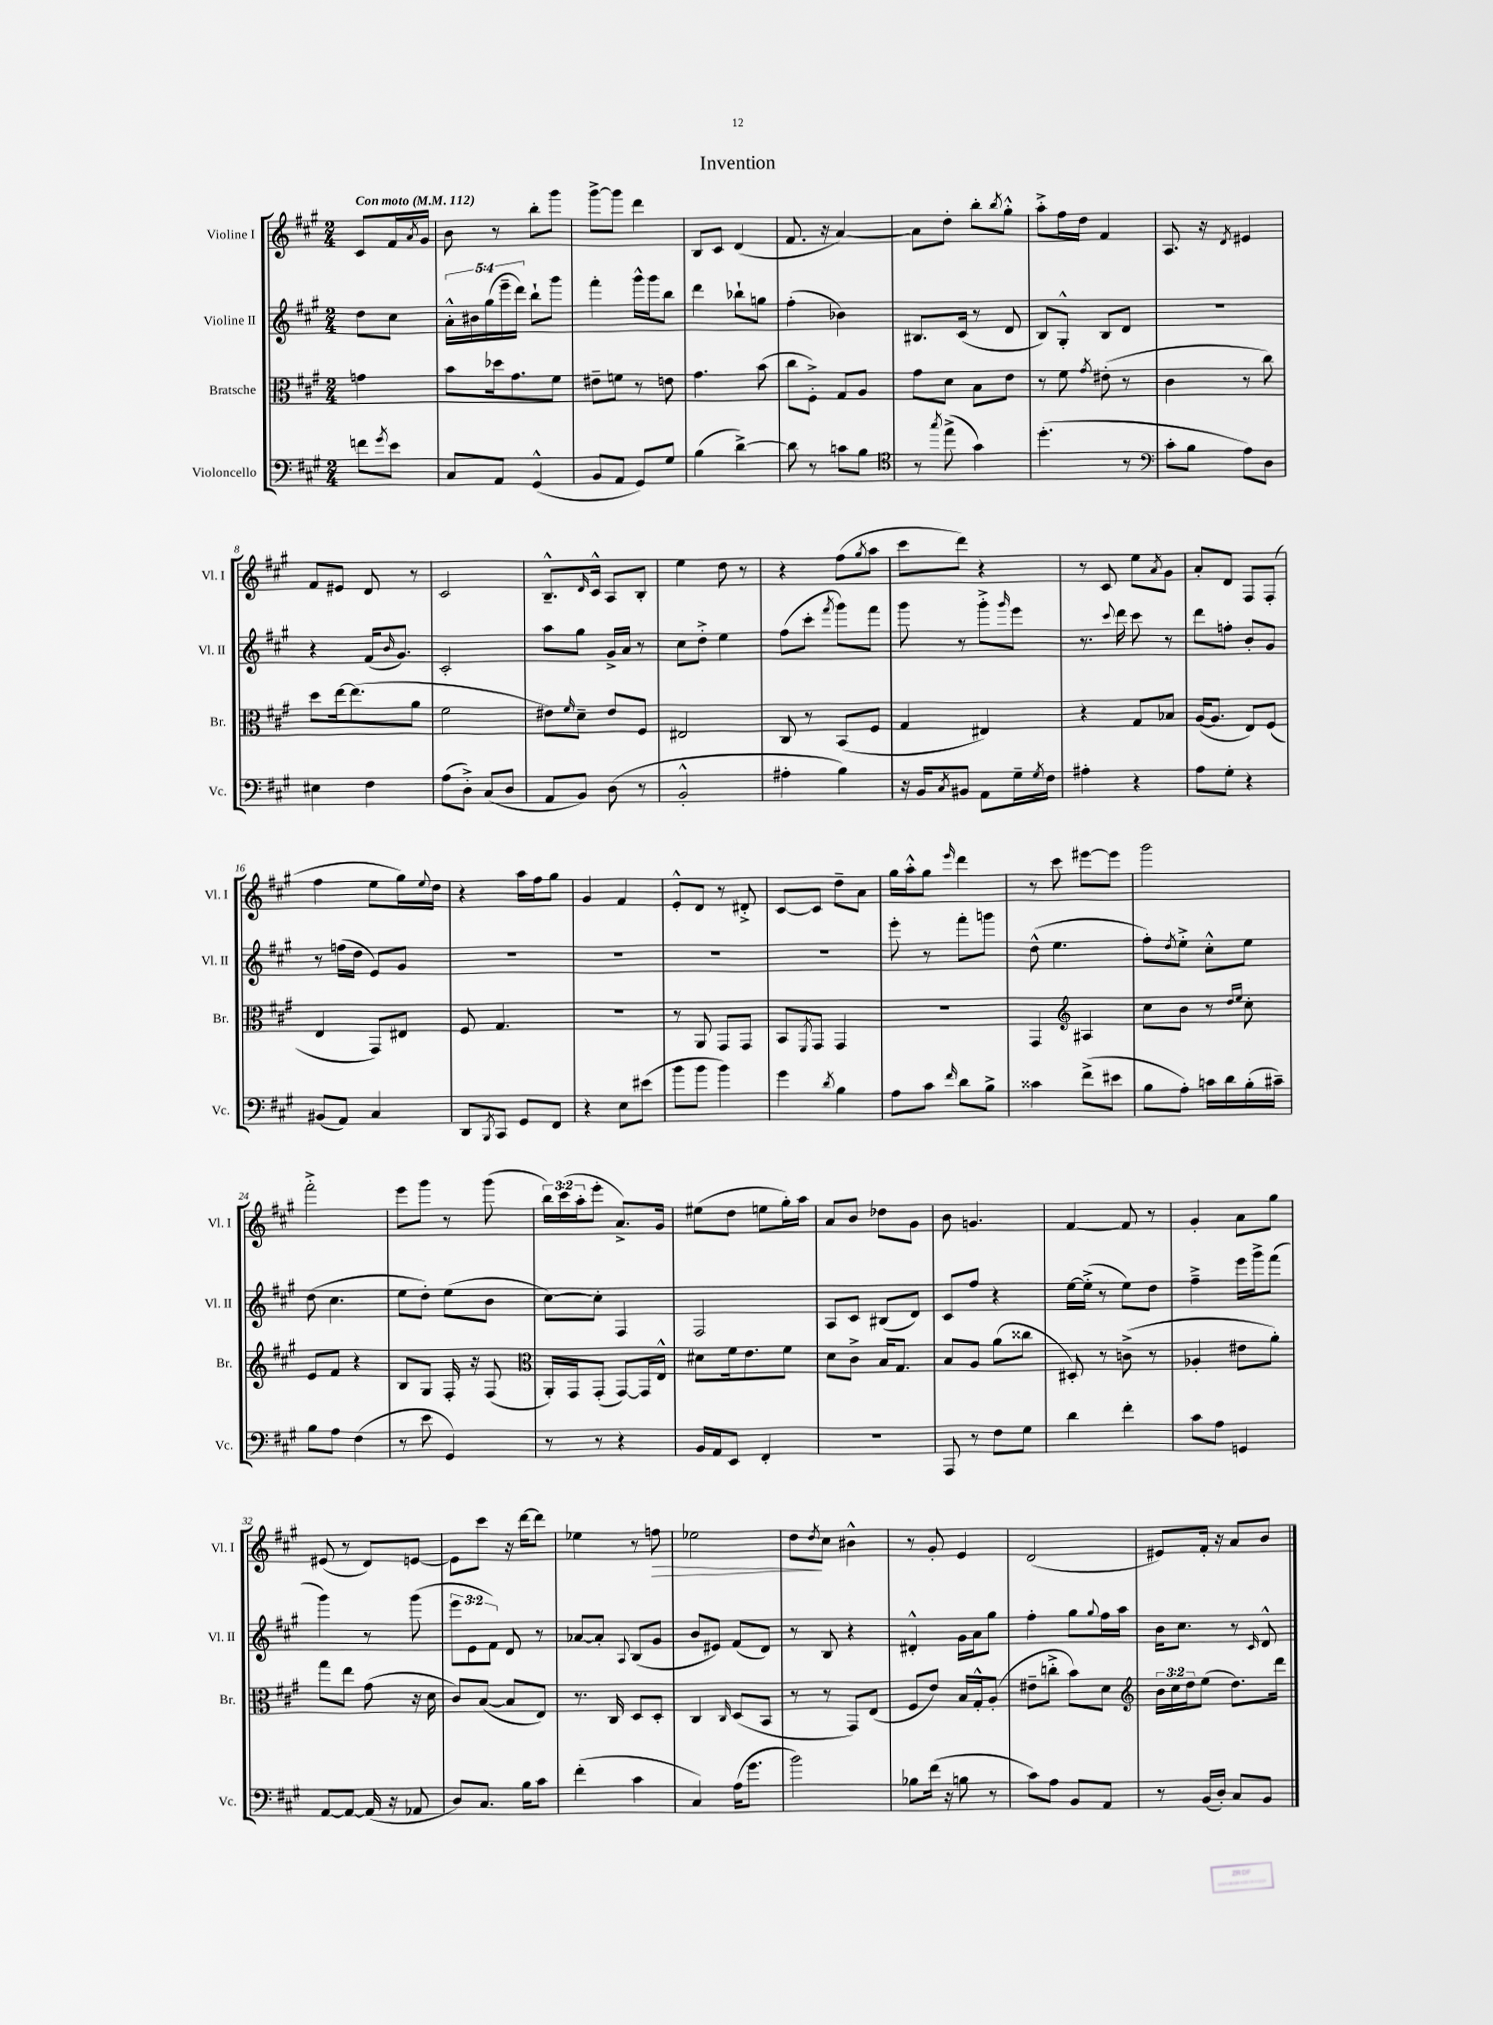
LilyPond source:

\header { title = "Invention" }
<<
\new StaffGroup <<
\new Staff = "s0" \with { instrumentName = "Violine I" shortInstrumentName = "Vl. I" } {
    \clef treble \key a \major \numericTimeSignature \time 2/4 \override Staff.TupletNumber.text = #tuplet-number::calc-fraction-text \partial 4 \tempo "Con moto" 4 = 112
    cis'8 fis'16 \acciaccatura { a'8 } gis'16 |
    b'8 r8 b''8-. gis'''8 |
    gis'''8~-> gis'''8 d'''4 |
    b8 cis'8 d'4( |
    fis'8. r16 a'4~) |
    a'8 d''8-. b''8-. \acciaccatura { b''8 } gis''8-.-^ |
    a''8-.-> fis''16 d''16 fis'4 |
    a8. r16 \acciaccatura { d'8 } eis'4 |
    fis'8 eis'8 d'8 r8 |
    cis'2 |
    b8.---^ \grace { d'16 } cis'16-^ a8 b8-. |
    e''4 d''8 r8 |
    r4 fis''8( \acciaccatura { gis''8 } a''8 |
    cis'''8 d'''8) r4 |
    r8 cis'8 e''8 \acciaccatura { a'8 } gis'8 |
    a'8-. d'8 fis8 fis8-.( |
    fis''4 e''8 gis''16) \appoggiatura { e''8 } d''16 |
    r4 a''16 fis''16 gis''8 |
    gis'4 fis'4 |
    e'8-.-^ d'8 r8 dis'8-.-> |
    cis'8~ cis'8 d''8-- a'8 |
    gis''16 a''16-.-^ gis''8 \grace { e'''16 } d'''4 |
    r8 cis'''8 eis'''8~ eis'''8 |
    gis'''2 |
    fis'''2-.-> |
    e'''8 gis'''8 r8 gis'''8( |
    \tuplet 3/2 { b''16) cis'''16( a''16-. } e'''8-. a'8.->) gis'16 |
    eis''8( d''8 e''8 gis''16-.) a''16 |
    a'8 b'8 des''8 gis'8 |
    b'8 g'4. |
    fis'4~ fis'8 r8 |
    gis'4-. a'8 gis''8 |
    eis'8( r8 d'8) e'8~ |
    e'8 cis'''8 r16 d'''16~ d'''8 |
    ees''4 r8 f''8\> |
    ees''2 |
    d''8\! \acciaccatura { d''8 } cis''8 bis'4-^ |
    r8 gis'8-. e'4 |
    d'2( |
    eis'8) fis'16-. r16 a'8 b'8 \bar "|." |
}
\new Staff = "s1" \with { instrumentName = "Violine II" shortInstrumentName = "Vl. II" } {
    \clef treble \key a \major \numericTimeSignature \time 2/4 \override Staff.TupletNumber.text = #tuplet-number::calc-fraction-text \partial 4
    d''8 cis''8 |
    \tuplet 5/4 { a'16-.-^ bis'16 gis''16( e'''16-- d'''16) } b''8-! gis'''8 |
    fis'''4-. gis'''16-^ gis'''16 b''8 |
    d'''4 bes''8-! g''8 |
    fis''4-.( bes'4) |
    bis8. cis'16( r8 d'8 |
    b8) gis8-.-^ b8 d'8 |
    R2 |
    r4 fis'16( \grace { b'16 } gis'8.) |
    cis'2-. |
    a''8 gis''8 gis'16-> a'16 r8 |
    cis''8 d''8-.-> e''4 |
    fis''8( cis'''8-. \acciaccatura { fis'''8 } gis'''8) fis'''8 |
    gis'''8 r8 gis'''8-.-> \grace { gis'''16 } e'''8 |
    r8. \appoggiatura { cis'''8 } d'''16 cis'''8 r8 |
    d'''8 f''8-. b'8-. gis'8 |
    r8 f''16( d''16 e'8) gis'8 |
    R2 |
    R2 |
    R2 |
    R2 |
    e'''8-. r8 fis'''8-. g'''8 |
    d''8-^( e''4. |
    fis''8-.) \acciaccatura { d''8 } e''8-.-> cis''8-.-^ e''8 |
    d''8( cis''4. |
    e''8 d''8-.) e''8( b'8 |
    cis''8~) cis''8-. fis4 |
    fis2 |
    a8 cis'8 bis8( d'8) |
    cis'8 fis''8 r4 |
    e''16~ e''16-.->( r8 e''8) d''8 |
    fis''4---> e'''16 gis'''16-> fis'''8( |
    gis'''4) r8 gis'''8( |
    \tuplet 3/2 { e'''8 e'8 fis'8) } d'8 r8 |
    aes'8~ aes'8-. \appoggiatura { a8 } b8( gis'8 |
    b'8 eis'8) fis'8( d'8) |
    r8 b8 r4 |
    dis'4-.-^ gis'16 a'16 gis''8 |
    fis''4-. gis''8 \appoggiatura { gis''8 } fis''16 a''16 |
    b'16 cis''8. r8 \grace { cis'16 } d'8-^ \bar "|." |
}
\new Staff = "s2" \with { instrumentName = "Bratsche" shortInstrumentName = "Br." } {
    \clef alto \key a \major \numericTimeSignature \time 2/4 \override Staff.TupletNumber.text = #tuplet-number::calc-fraction-text \partial 4
    g'4 |
    b'8 des''16 gis'8. fis'8 |
    eis'8-- f'8 r8 e'8 |
    gis'4. b'8( |
    cis''8 fis8-.->) gis8 a8 |
    gis'8 d'8 b8 e'8 |
    r8 fis'8 \acciaccatura { gis'8 } eis'8-.( r8 |
    cis'4 r8 cis''8) |
    d''8 e''16~ e''8.( a'8 |
    fis'2 |
    eis'8) \grace { fis'16 } d'8-- eis'8 fis8 |
    eis2 |
    cis8 r8 b,8( fis8 |
    gis4 eis4) |
    r4 gis8 bes8 |
    a16~( a8. e8) fis8( |
    e4 gis,8) eis8 |
    fis8 gis4. |
    r2 |
    r8 a,8 gis,8 gis,8 |
    b,8 \acciaccatura { fis,8 } gis,8 gis,4 |
    r2 |
    gis,4 \clef treble ais4 |
    cis''8 b'8 r8 \grace { d''16 e''16 } cis''8-. |
    e'8 fis'8 r4 |
    b8 gis8 fis16-. r16 fis8( |
    \clef alto a,16-.) gis,16 gis,8-.( gis,8~) gis,16 e16-^ |
    dis'8 fis'16 e'8. fis'8 |
    d'8 cis'8-> b16 gis8. |
    b8 a8 a'8( cisis''8 |
    dis8-.) r8 c'8->( r8 |
    aes4-. eis'8 a'8-.) |
    gis''8 e''8 gis'8( r16 d'16 |
    cis'8) b8~( b8 e8) |
    r8. cis16 d8 d8-. |
    cis4 \grace { cis16 } d8( b,8 |
    r8 r8 gis,8) e8( |
    fis8 e'8) b16 gis16-.-^ a8-.( |
    eis'8-- c''8-.-> b'8) d'8 |
    \clef treble \tuplet 3/2 { b'16 cis''16 d''16 } e''8( d''8.) d'''16 \bar "|." |
}
\new Staff = "s3" \with { instrumentName = "Violoncello" shortInstrumentName = "Vc." } {
    \clef bass \key a \major \numericTimeSignature \time 2/4 \partial 4
    f'8 \acciaccatura { gis'8 } e'8 |
    cis8 a,8 gis,4-^( |
    b,8 a,8 gis,8) gis8 |
    b4( d'4~->) |
    d'8 r8 c'8 b8 |
    \clef tenor r8 \acciaccatura { gis''8 } e''8->( gis'4) |
    d''4.-.( r8 |
    \clef bass cis'8-. b8 a8) d8 |
    eis4 fis4 |
    a8( d8-.->) cis8( d8 |
    a,8 b,8) d8( r8 |
    b,2-.-^ |
    ais4-. b4) |
    r16 b,16 \acciaccatura { cis8 } bis,8 a,8 gis16-- \acciaccatura { gis8 } fis16 |
    ais4-. r4 |
    a8 gis8-. r4 |
    bis,8( a,8) cis4 |
    d,8 \acciaccatura { b,,8 } cis,8 gis,8 fis,8 |
    r4 e8 eis'8( |
    b'8 b'8 b'4) |
    gis'4 \acciaccatura { d'8 } b4 |
    a8 cis'8 \grace { fis'16 } d'8 b8-> |
    cisis'4 fis'8->( eis'8 |
    b8 a8-.) c'16 d'16 b16-.( cis'16--) |
    b8 a8 fis4( |
    r8 e'8 gis,4) |
    r8 r8 r4 |
    b,16 a,16 e,8 fis,4-. |
    r2 |
    a,,8 r8 fis8 gis8 |
    d'4 fis'4-. |
    cis'8 a8 g,4 |
    a,8~ a,8~ a,16( r16 aes,8 |
    d8) cis8. b16 cis'8 |
    fis'4-.( cis'4 |
    cis4) a16( gis'8. |
    b'2) |
    bes8 fis'16( r16 b8 r8 |
    cis'8) a8 b,8 a,8 |
    r8 b,16( d16-.) cis8 b,8 \bar "|." |
}
>>
>>
